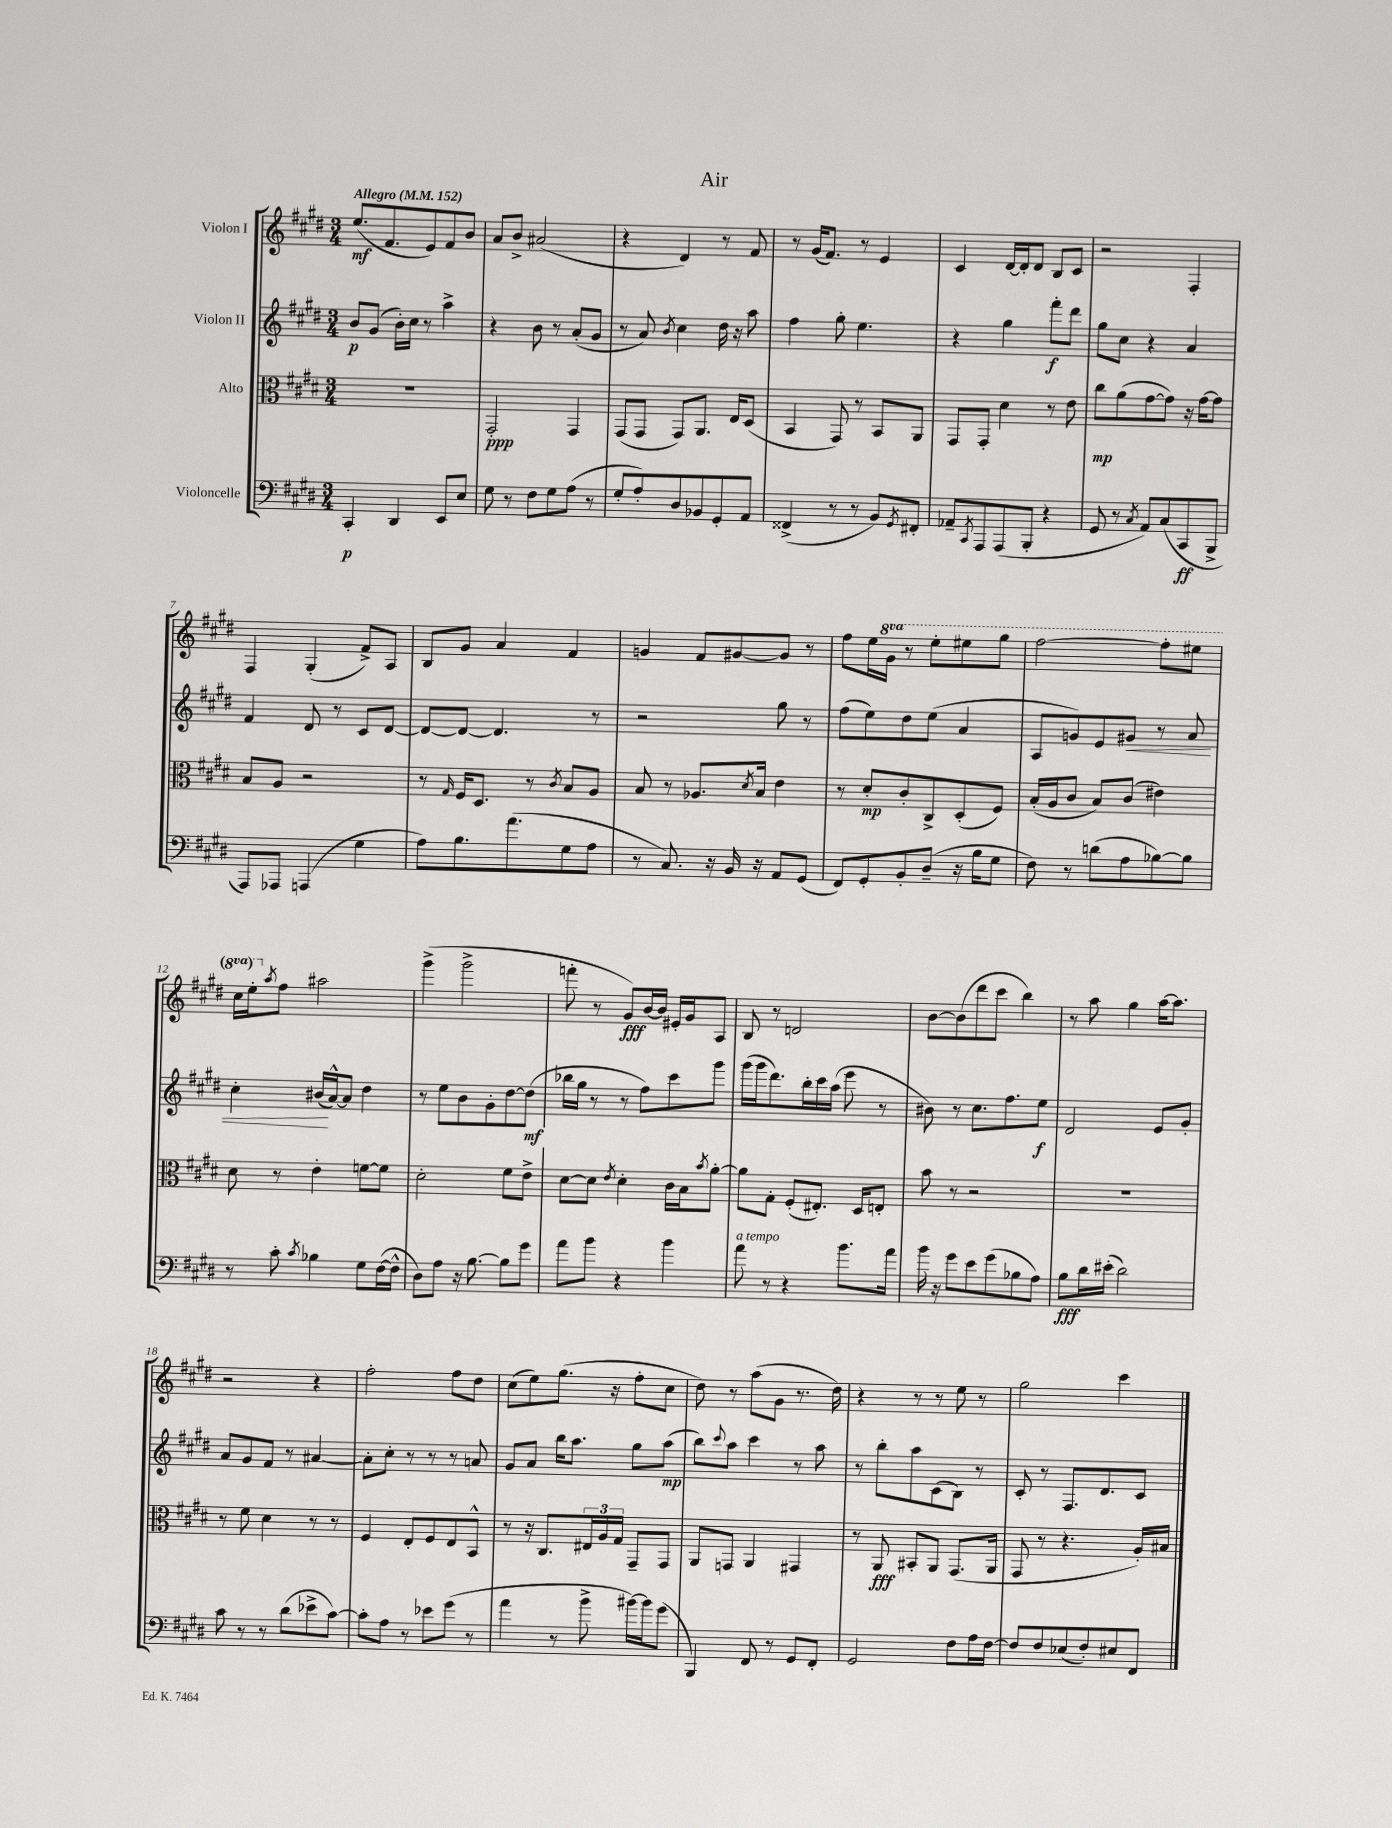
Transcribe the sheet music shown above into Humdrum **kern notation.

**kern	**kern	**kern	**kern
*staff4	*staff3	*staff2	*staff1
*clefF4	*clefC3	*clefG2	*clefG2
*k[f#c#g#d#]	*k[f#c#g#d#]	*k[f#c#g#d#]	*k[f#c#g#d#]
*M3/4	*M3/4	*M3/4	*M3/4
*MM152	*MM152	*MM152	*MM152
4CC#'	2.r	8b	(8.ee
.	.	(8g#	.
.	.	.	8.f#
4DD#	.	16b')	.
.	.	16cc#	.
.	.	8r	8e)
8EE	.	4aa^	8f#
8E	.	.	8b
=	=	=	=
8G#	2GG#'	4r	8a
8r	.	.	8b^
8F#	.	8b	(2a#
8G#	.	8r	.
(8A	4GG#	(8a'	.
8r	.	8g#	.
=	=	=	=
8G#'	(8GG#	8r	4r
8A')	8GG#	8a)	.
.	.	8qb	.
8D#	8GG#)	4cc#	4d#)
8BB-	8.AA	.	.
8GG#'	.	16dd#	8r
.	16E	16r	.
8AA	(8D#	8aa	8f#
=	=	=	=
(4FF##^	4BB	4ff#	8r
.	.	.	(16g#
.	.	.	8.f#)
8r	8GG#)	8gg#'	.
8r	8r	4.ee	8r
8BB)	8BB	.	4e
8qGG#	.	.	.
8FF#'	8AA	.	.
=	=	=	=
8AA-~	8GG#	4r	4c#
8qCC#	.	.	.
8AAA	8GG#'	.	.
(8AAA	4d#	4gg#	[16d#
.	.	.	16d#']
8BBB'	.	.	8d#
4r	8r	8fff#'	8B
.	8e	8ddd#	8c#
=	=	=	=
8GG#	8cc#	8gg#	2r
8r	(8a	8cc#	.
8qC#	.	.	.
8AA)	[8g#	4r	.
(8C#	8g#])	.	.
8CC#	16r	4a	4F#'
.	[16g#	.	.
8BBB^	8g#]	.	.
=	=	=	=
8AAA)	8B	4f#	4F#
8AAA-	8A	.	.
(4AAA	2r	8d#	(4G#'
.	.	8r	.
4G#	.	8c#	8f#^)
.	.	[8d#	8A
=	=	=	=
8A)	8r	8d#_	8B
.	16qqG#	.	.
8.B	16F#	8d#_	8g#
.	8.D#	.	.
.	.	4.d#]	4a
(8.a	.	.	.
.	8r	.	.
.	8qc#	.	.
8G#	8B	.	4f#
8A	8A	8r	.
=	=	=	=
8r	8B	2r	4g
8.C#)	8r	.	.
.	8.A-	.	8f#
16r	.	.	.
16BB	.	.	[8g#
.	8qd#	.	.
16r	16B	.	.
8AA	4e	8gg#	8g#]
(8GG#	.	8r	8r
=	=	=	=
8FF#)	8r	(8ff#	8ff#
8GG#'	8d#'	8ee)	16ee
.	.	.	16gg#
8BB'	8c#'	8dd#	8r
(8D#~	8C#^	(8ee	8eee'
16r	(8D#'	4a	8eee#
16B	.	.	.
8G#	8F#)	.	8ggg#
=	=	=	=
8F#)	(16B'	8A	[2fff#
.	16A	.	.
8r	8c#	8g)	.
(8d	8B)	8e	.
8A	(8c#	8g#	.
[8B-)	4e#)	8r	8fff#']
8B-]	.	8a	8eee#
=	=	=	=
8r	8d#	4cc#'	16ccc#
.	.	.	16eee'
.	.	.	8qaa
8c#'	8r	.	8ff#
8qc#	.	.	.
4B-	4e'	(16b#	2aa#
.	.	[16a^^)	.
.	.	8a]	.
8G#	[8f	4dd#	.
([16F#	8f]	.	.
16F#^^]	.	.	.
=	=	=	=
8D#)	2d#'	8r	(4ggg#^
8A	.	8ee	.
16r	.	8b	2ggg#^
[8.B	.	.	.
.	.	8g#'	.
8B]	8f#	[8dd#	.
8g#	8e^	(8dd#]	.
=	=	=	=
8a	[8d#	16bb-	8fff'
.	.	16gg#	.
8b	8d#]	8r	8r
.	8qe	.	.
4r	4d#'	8r	8g#)
.	.	8ff#)	[16b
.	.	.	16b]
4b	16c#	8ccc#	16e#'
.	16B	.	16g#
.	8qb	.	.
.	[8a'	8ggg#	8A
=	=	=	=
8a	8a]	(16ggg#	8B
.	.	16ggg#	.
8r	8G#'	8.ddd#)	8r
4r	(8F#'	.	2d
.	.	16bb'	.
.	8.E#')	16ccc#	.
.	.	(16aa	.
8.b	.	8eee	.
.	16D#	.	.
.	8E'	8r	.
16a	.	.	.
=	=	=	=
16b	8b	8b#)	[8b
16r	.	.	.
8g#	8r	8r	(8b]
8e	2r	8.cc#	8ddd#
(8g#	.	.	8ccc#
.	.	8.ff#	.
8B-	.	.	4bb)
8A)	.	8ee	.
=	=	=	=
8B	2.r	2d#	8r
16d#	.	.	8aa
(16e#'	.	.	.
2d#)	.	.	4gg#
.	.	8e	[16aa
.	.	.	8.aa]
.	.	8g#'	.
=	=	=	=
8c#	8r	8a	2r
8r	8f#	8g#	.
8r	4d#	8f#	.
(8d#	.	8r	.
8e-^	8r	[4a#	4r
[8c#)	8r	.	.
=	=	=	=
8c#']	4F#	8a#']	2ff#'
8A	.	8cc#'	.
8r	8E'	8r	.
8e-	8F#	8r	.
(8g#	8E	8r	8ff#
8r	8BB^^	8a	8dd#
=	=	=	=
4a	8r	8g#	(8cc#
.	16r	8a	8ee)
.	8.C#	.	.
8r	.	16bb	(8.gg#
.	.	8.aa	.
8b^	24E#	.	.
.	24A	.	.
.	.	.	16r
.	24G#	.	.
[16b#)	8GG#~	8gg#	8ff#'
16b#]	.	.	.
(8g#	8GG#	(8aa	8cc#
=	=	=	=
4BBB)	8AA	8bb)	8dd#)
.	.	8qqccc#	.
.	8GG	8aa	8r
8FF#	4AA	4ccc#	(8aa
8r	.	.	8g#
8GG#	4GG#	8r	8.r
8FF#'	.	8aa	.
.	.	.	16dd#)
=	=	=	=
2GG#	8r	8r	4r
.	8AA	8bb'	.
.	8BB#'	8aa	8r
.	8AA	(8c#	8r
8F#	(8.GG#	8B)	8ee
16A	.	8r	8r
[16F#	16AA	.	.
=	=	=	=
8F#]	8GG#	8c#'	2gg#
8F#	8r	8r	.
(8E-	4.r	8.F#	.
8F#')	.	.	.
.	.	8.d#	.
8E#	.	.	4ccc#
8FF#	16A')	8c#	.
.	16B#	.	.
==	==	==	==
*-	*-	*-	*-
